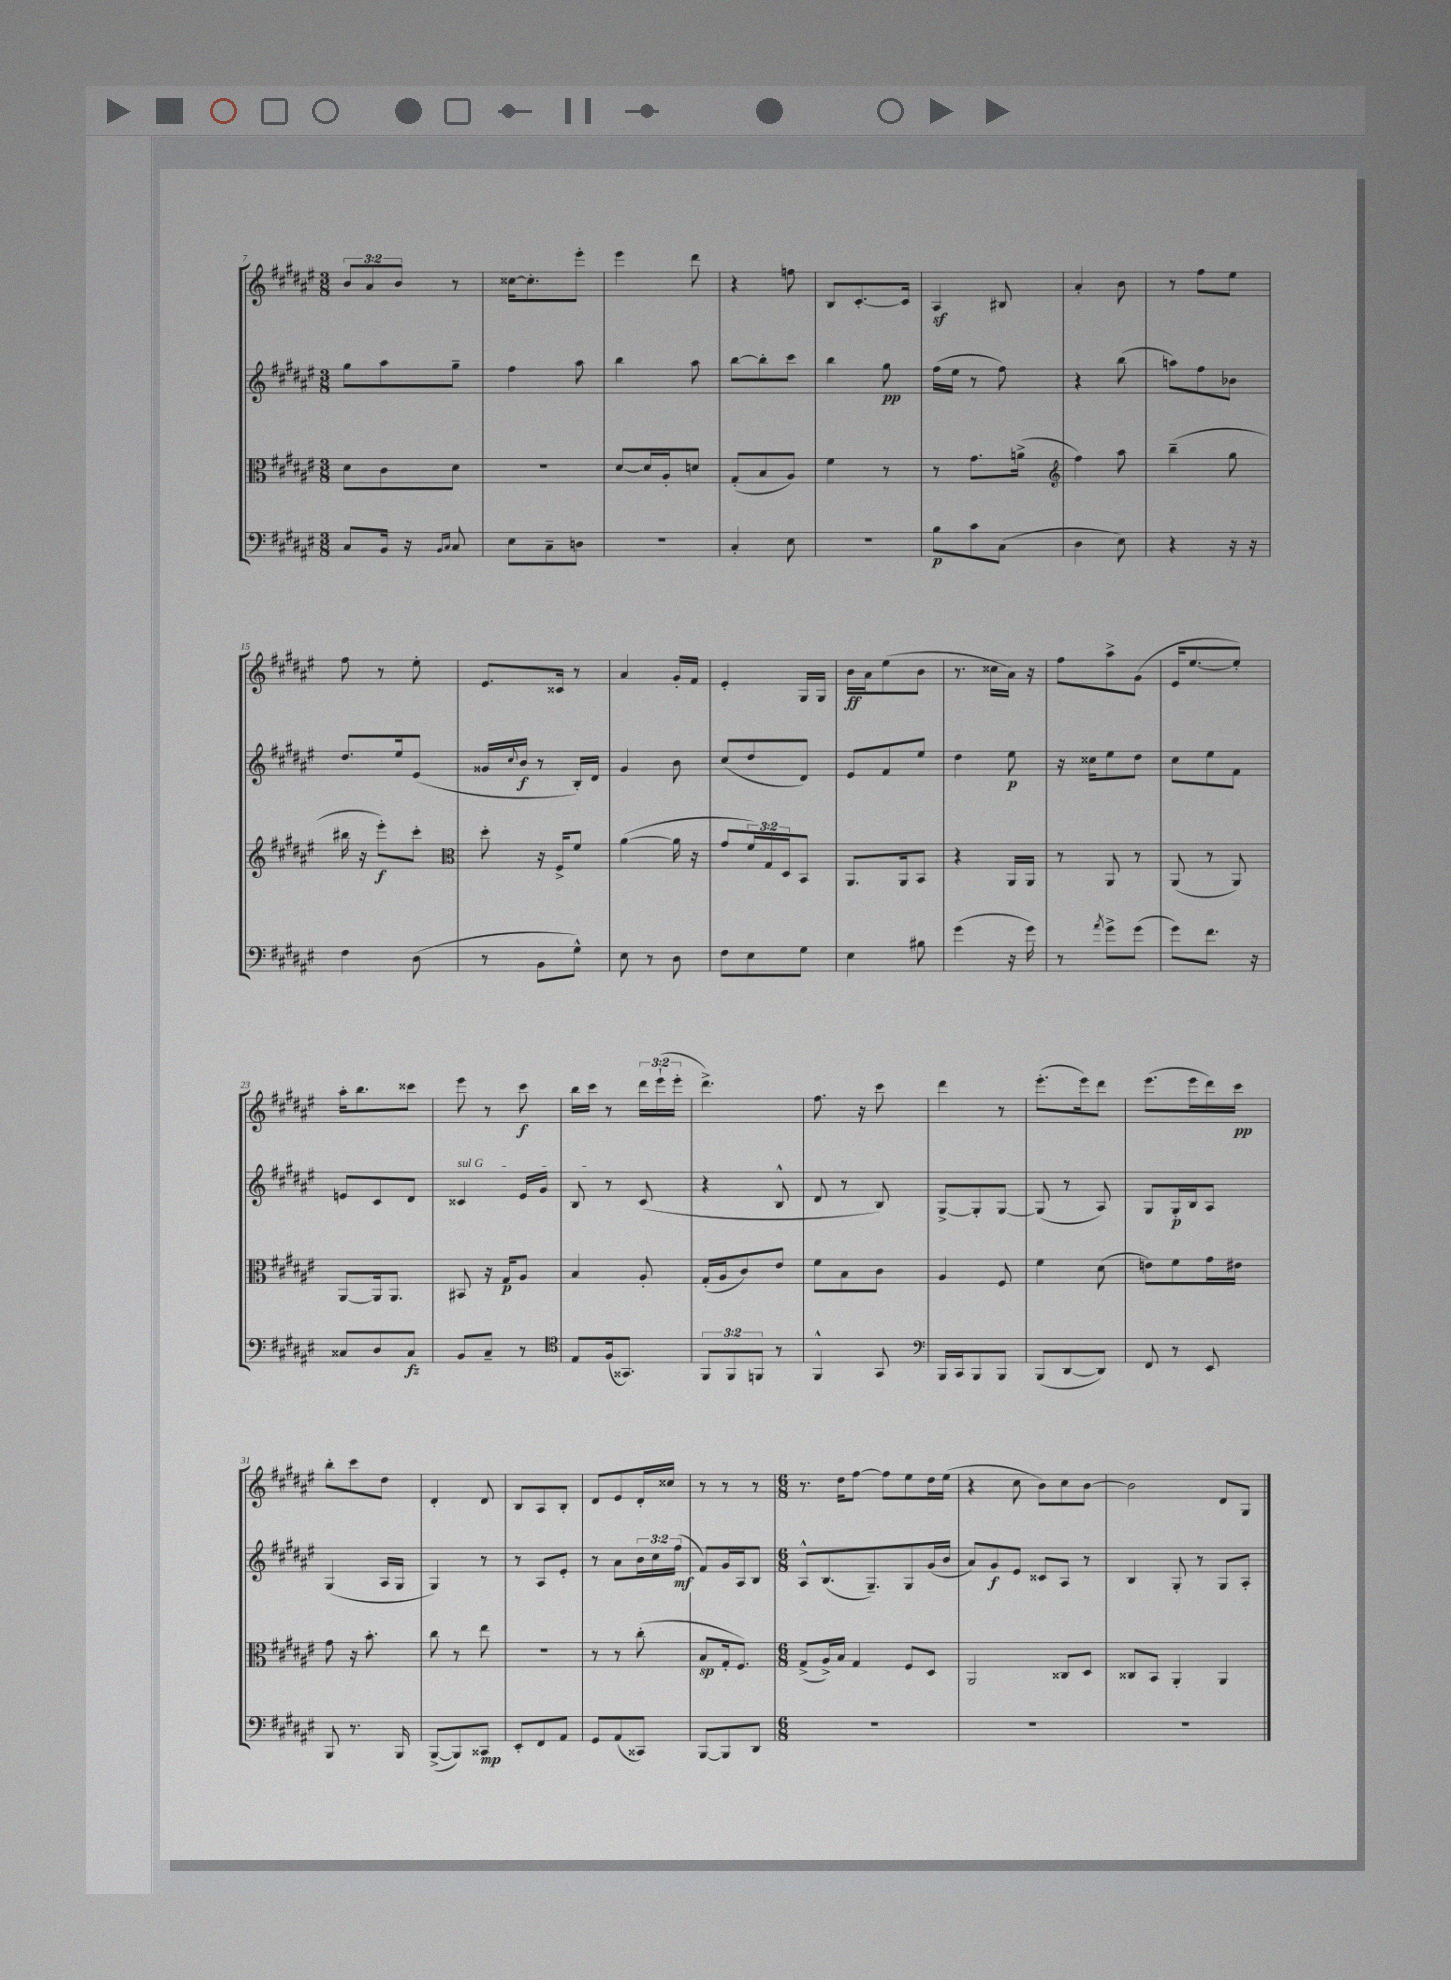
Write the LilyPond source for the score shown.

<<
\new StaffGroup <<
\new Staff = "s0" {
    \clef treble \key fis \major \numericTimeSignature \time 3/8 \override Staff.TupletNumber.text = #tuplet-number::calc-fraction-text
    \tuplet 3/2 { b'8 ais'8 b'8 } r8 |
    cisis''16~ cisis''8.-. eis'''8-. |
    eis'''4 dis'''8 |
    r4 f''8 |
    b8 cis'8.~-. cis'16 |
    ais4\sf bis8 |
    ais'4-. b'8 |
    r8 fis''8 eis''8 |
    fis''8 r8 eis''8-. |
    eis'8. cisis'16 r8 |
    ais'4 gis'16-. fis'16 |
    eis'4-. gis16 gis16 |
    b'16\ff ais'16 eis''8( b'8 |
    r8. cisis''16 ais'16) r16 |
    fis''8 ais''8-> gis'8( |
    eis'16 eis''8.~ eis''8-.) |
    ais''16-. b''8. cisis'''8 |
    eis'''8 r8 cis'''8\f |
    b''16 cis'''16 r8 \tuplet 3/2 { dis'''16 eis'''16-!( eis'''16-. } |
    dis'''4.->) |
    fis''8. r16 cis'''8 |
    dis'''4 r8 |
    eis'''8.-.( eis'''16) dis'''8 |
    eis'''8.( eis'''16 dis'''16) cis'''16\pp |
    b''8-. cis'''8 dis''8 |
    dis'4-. dis'8 |
    b8 ais8 b8-. |
    dis'8 eis'8 dis'16-. cisis''16 |
    r8 r8 r8 |
    \numericTimeSignature \time 6/8 r8. dis''16 fis''8~ fis''8 eis''8 dis''16 eis''16( |
    r4 cis''8 b'8) cis''8 b'8~ |
    b'2 dis'8 gis8 \bar "|." |
}
\new Staff = "s1" {
    \clef treble \key fis \major \numericTimeSignature \time 3/8 \override Staff.TupletNumber.text = #tuplet-number::calc-fraction-text
    gis''8 ais''8 gis''8-- |
    fis''4 ais''8 |
    b''4 ais''8 |
    b''8~ b''8-. cis'''8 |
    b''4 gis''8\pp |
    fis''16( eis''16 r8 fis''8) |
    r4 b''8( |
    a''8) fis''8 bes'8 |
    dis''8. eis''16 eis'8( |
    gisis'16 \appoggiatura { cis''8 } b'16\f r8 b16-.) dis'16 |
    gis'4 b'8 |
    cis''8( dis''8 dis'8) |
    eis'8 fis'8 eis''8 |
    dis''4 eis''8\p |
    r16 cisis''16 eis''8 dis''8 |
    cis''8 eis''8 fis'8 |
    e'8 cis'8 dis'8 |
    \once \override TextSpanner.bound-details.left.text = \markup { \italic "sul G" } cisis'4\startTextSpan eis'16 gis'16 |
    b8\stopTextSpan r8 cis'8( |
    r4 b8-^ |
    dis'8 r8 b8) |
    gis8~-> gis8-. gis8~ |
    gis8( r8 ais8) |
    gis8 gis16-.\p b16 ais8 |
    gis4( ais16 gis16 |
    gis4) r8 |
    r8 ais8 eis'8-. |
    r8 ais'8 \tuplet 3/2 { b'16 cis''16 fis''16\mf( } |
    fis'8) gis'16 ais16 b8 |
    \numericTimeSignature \time 6/8 ais8-^ b8.( gis8.--) gis8 gis'16( b'16 |
    ais'8) gis'8\f eis'8 cisis'8 ais8 r8 |
    b4 gis8-. r8 gis8 ais8-. \bar "|." |
}
\new Staff = "s2" {
    \clef alto \key fis \major \numericTimeSignature \time 3/8 \override Staff.TupletNumber.text = #tuplet-number::calc-fraction-text
    dis'8 cis'8 dis'8 |
    R4. |
    dis'8~ dis'16 ais16-. d'8 |
    gis8-.( b8 ais8) |
    fis'4 r8 |
    r8 gis'8. a'16->( |
    \clef treble fis''4) ais''8 |
    b''4--( gis''8 |
    bis''16 r16 eis'''8-.\f) cis'''8-. |
    \clef alto dis''8-. r16 fis16-> fis'8 |
    ais'4~( ais'16 r16 |
    gis'8 \tuplet 3/2 { fis'16) gis16 dis16 } b,8 |
    ais,8. ais,16 b,8 |
    r4 ais,16 ais,16 |
    r8 ais,8 r8 |
    ais,8( r8 ais,8) |
    ais,8~ ais,16 ais,8. |
    bis,8 r16 gis16\p ais8 |
    b4 ais8-. |
    gis16-.( ais16 cis'8) eis'8 |
    fis'8 b8 cis'8 |
    ais4 fis8 |
    fis'4 dis'8( |
    e'8) fis'8 gis'16 eis'16 |
    gis'8 r16 b'8.-. |
    cis''8 r8 eis''8 |
    R4. |
    r8 r8 cis''8-.( |
    b8\sp gis16-. fis8.) |
    \numericTimeSignature \time 6/8 gis8->( ais16->) b16 gis4 fis8 dis8 |
    ais,2 cisis8 dis8 |
    cisis8 b,8 ais,4-. ais,4 \bar "|." |
}
\new Staff = "s3" {
    \clef bass \key fis \major \numericTimeSignature \time 3/8 \override Staff.TupletNumber.text = #tuplet-number::calc-fraction-text
    cis8 b,16 r16 \grace { b,16 cis16 } cis8 |
    eis8 cis8-- d8 |
    R4. |
    cis4-. eis8 |
    R4. |
    b8\p cis'8 cis8( |
    dis4 eis8) |
    r4 r16 r16 |
    fis4 dis8( |
    r8 b,8 gis8-^) |
    eis8 r8 dis8 |
    fis8 eis8 gis8 |
    eis4 bis8 |
    gis'4( r16 gis'16) |
    r8 \acciaccatura { ais'8 } gis'8-> gis'8( |
    gis'8) fis'8. r16 |
    cisis8 dis8 cisis8\fz |
    b,8 cis8-- r8 |
    \clef tenor eis8 fis16( gisis,8.) |
    \tuplet 3/2 { fis,8 fis,8 f,8 } r8 |
    fis,4-^ gis,8 |
    \clef bass b,,16 cis,16 b,,8 b,,8 |
    b,,8( dis,8~ dis,8) |
    fis,8 r8 eis,8 |
    b,,8 r8. b,,16 |
    b,,8~->( b,,8) cisis,8\mp |
    eis,8-. fis,8 ais,8 |
    gis,8 ais,8( cisis,8) |
    b,,8~ b,,8 dis,8 |
    \numericTimeSignature \time 6/8 R2. |
    R2. |
    R2. \bar "|." |
}
>>
>>
\layout { \context { \Score currentBarNumber = #7 } }
